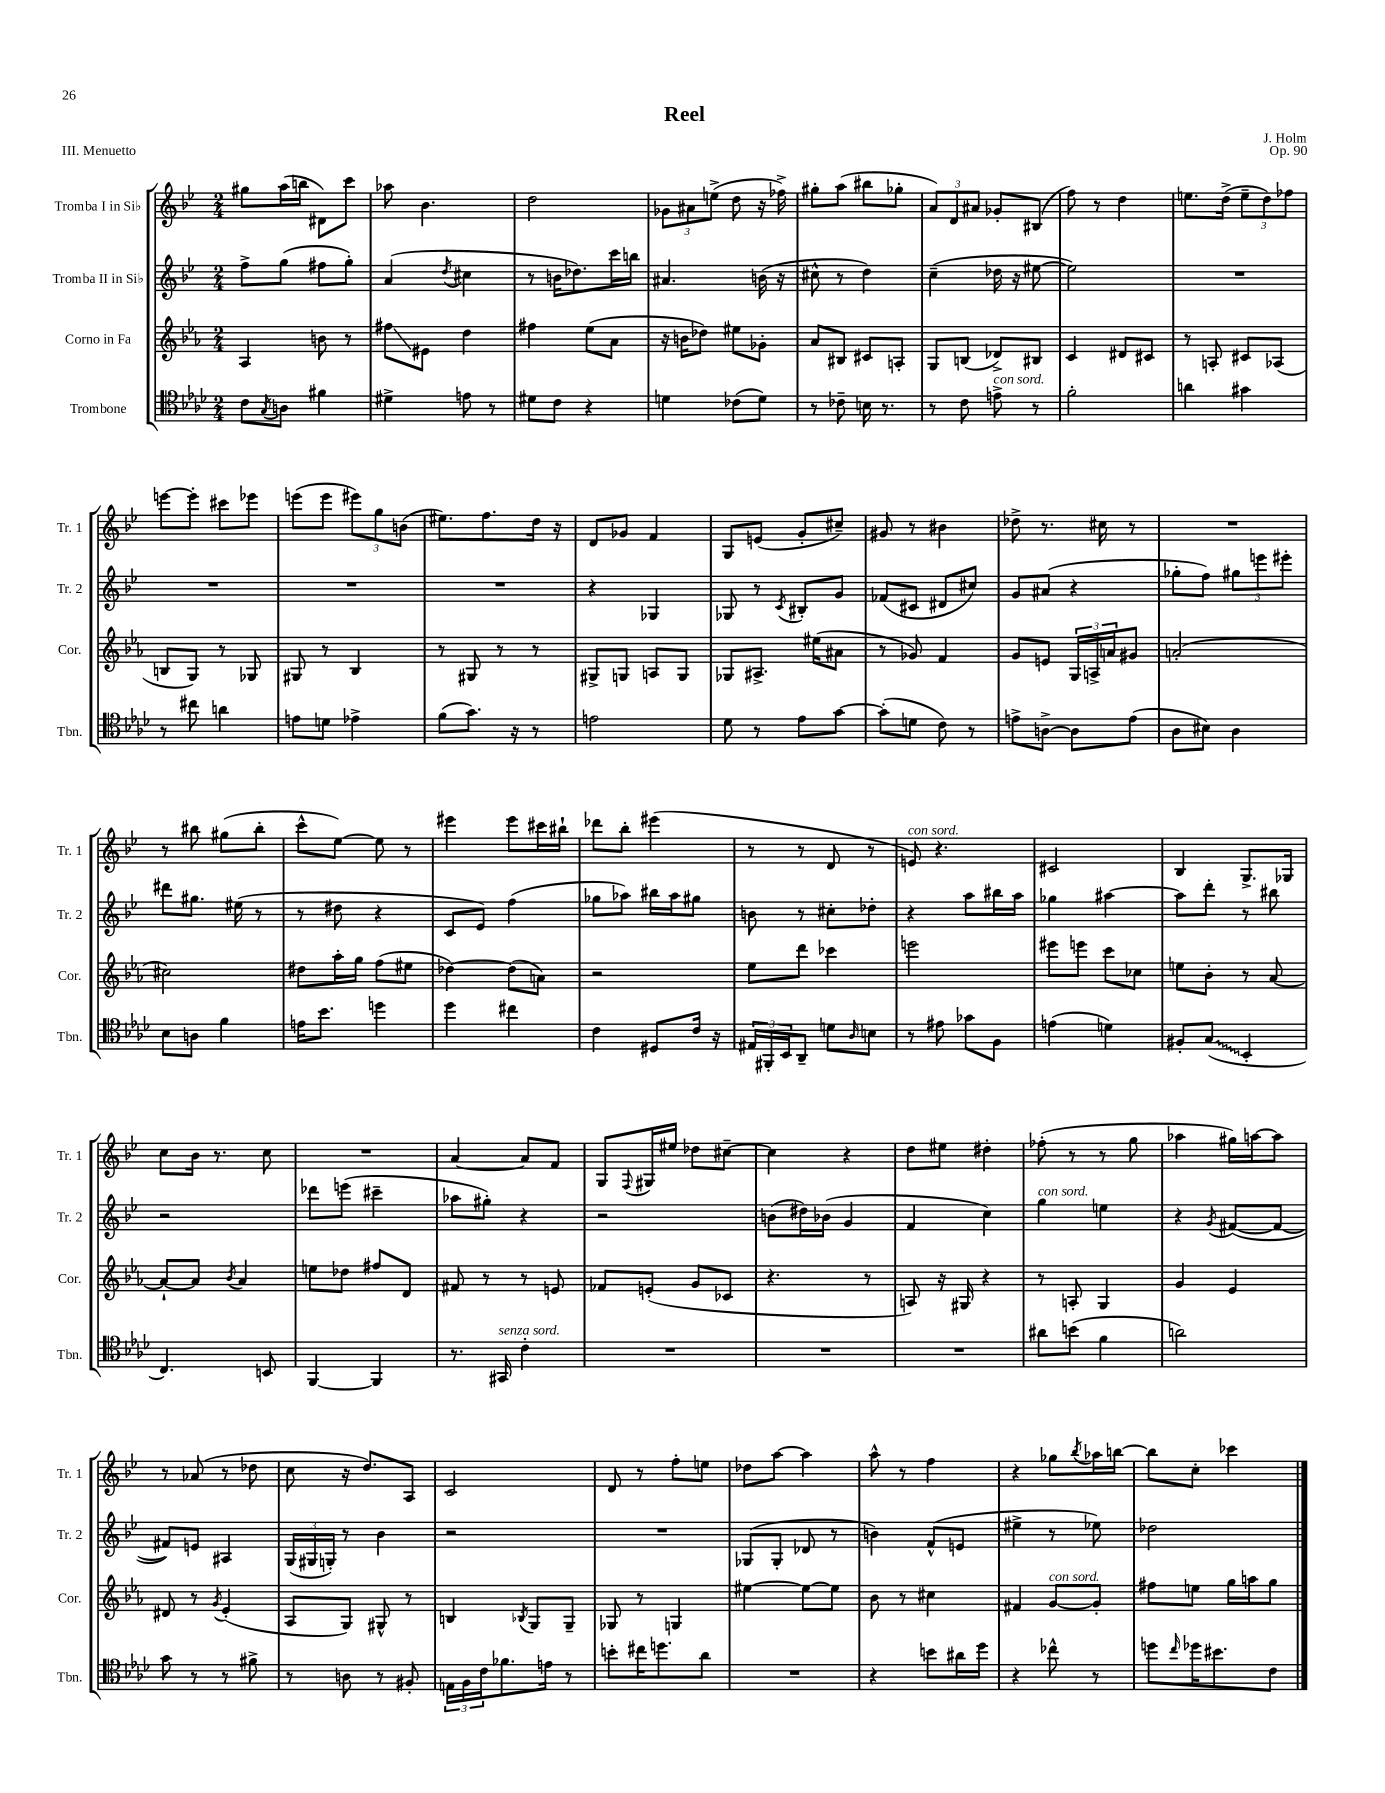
\header { title = "Reel" composer = "J. Holm" opus = "Op. 90" piece = "III. Menuetto" }
<<
\new StaffGroup <<
\new Staff = "s0" \with { instrumentName = "Tromba I in Sib" shortInstrumentName = "Tr. 1" } {
    \clef treble \key bes \major \numericTimeSignature \time 2/4
    gis''8 a''16( b''16 dis'8) c'''8 |
    aes''8 bes'4. |
    d''2 |
    \tuplet 3/2 { ges'8 ais'8 e''8->( } d''8 r16 fes''16->) |
    gis''8-. a''8( bis''8 ges''8-. |
    \tuplet 3/2 { a'8) d'8 ais'8 } ges'8-. bis8( |
    f''8) r8 d''4 |
    e''8. d''16->( \tuplet 3/2 { e''8-- d''8) fes''8 } |
    e'''8~ e'''8-. cis'''8 ees'''8 |
    e'''8( e'''8 \tuplet 3/2 { eis'''8) g''8 b'8( } |
    eis''8.) f''8. d''16 r16 |
    d'8 ges'8 f'4 |
    g8 e'8( g'8-. cis''8--) |
    gis'8 r8 bis'4 |
    des''8-> r8. cis''16 r8 |
    R2 |
    r8 bis''8 gis''8( bis''8-. |
    c'''8-^ ees''8~) ees''8 r8 |
    eis'''4 eis'''8 cis'''16 bis''16-! |
    des'''8 bes''8-. eis'''4( |
    r8 r8 d'8 r8 |
    e'8^\markup { \italic "con sord." }) r4. |
    cis'2 |
    bes4 g8.-> ges16 |
    c''8 bes'16 r8. c''8 |
    R2 |
    a'4~ a'8 f'8 |
    g8 \appoggiatura { f8 } gis16 eis''16 des''8 cis''8~-- |
    cis''4 r4 |
    d''8 eis''8 dis''4-. |
    fes''8-.( r8 r8 g''8 |
    aes''4 gis''16) a''16~ a''8 |
    r8 aes'8( r8 des''8 |
    c''8 r16 d''8.) a8 |
    c'2 |
    d'8 r8 f''8-. e''8 |
    des''8 a''8~ a''4 |
    a''8-^ r8 f''4 |
    r4 ges''8 \acciaccatura { bes''8 } aes''16 b''16~ |
    b''8 c''8-. ces'''4 \bar "|." |
}
\new Staff = "s1" \with { instrumentName = "Tromba II in Sib" shortInstrumentName = "Tr. 2" } {
    \clef treble \key bes \major \numericTimeSignature \time 2/4
    f''8-> g''8( fis''8 g''8-.) |
    a'4( \acciaccatura { d''8 } cis''4 |
    r8 b'16 des''8.) c'''16 b''16 |
    ais'4. b'16( r16 |
    cis''8-^ r8 d''4) |
    c''4--( des''16 r16 eis''8~ |
    eis''2) |
    R2 |
    R2 |
    R2 |
    R2 |
    r4 ges4 |
    ges8 r8 \acciaccatura { c'8 } bis8-. g'8 |
    fes'8( cis'8 dis'8 cis''8) |
    g'8 ais'8( r4 |
    ges''8-. f''8) \tuplet 3/2 { gis''8 e'''8 eis'''8-. } |
    dis'''8 gis''8. eis''16( r8 |
    r8 dis''8 r4 |
    c'8 ees'8) f''4( |
    ges''8 aes''8) bis''16 aes''16 gis''8 |
    b'8 r8 cis''8-. des''8-. |
    r4 a''8 bis''16 a''16 |
    ges''4 ais''4~ |
    ais''8 d'''8-. r8 bis''8 |
    r2 |
    des'''8 e'''8( cis'''4-- |
    aes''8 gis''8-.) r4 |
    r2 |
    b'8( dis''16) bes'16( g'4 |
    f'4 c''4) |
    g''4^\markup { \italic "con sord." } e''4 |
    r4 \acciaccatura { g'8 } fis'8~( fis'8~ |
    fis'8) e'8 ais4 |
    \tuplet 3/2 { g16( gis16 g16-.) } r8 bes'4 |
    r2 |
    R2 |
    ges8( ges8-. des'8 r8 |
    b'4) f'8-^( e'8 |
    eis''4-> r8 ees''8) |
    des''2 \bar "|." |
}
\new Staff = "s2" \with { instrumentName = "Corno in Fa" shortInstrumentName = "Cor." } {
    \clef treble \key ees \major \numericTimeSignature \time 2/4
    aes4 b'8 r8 |
    fis''8\glissando eis'8 d''4 |
    fis''4 ees''8( aes'8 |
    r16 b'16 des''8) eis''8 ges'8-. |
    aes'8 bis8 cis'8 a8-. |
    g8 b8( des'8->) bis8 |
    c'4 dis'8 cis'8 |
    r8 a8-. cis'8 aes8( |
    b8 g8) r8 ges8 |
    gis8 r8 bes4 |
    r8 gis8 r8 r8 |
    gis8-> g8 a8 g8 |
    ges8 ais8.-> eis''16( ais'8 |
    r8 ges'8) f'4 |
    g'8 e'8 \tuplet 3/2 { g16 a16-> a'16 } gis'8 |
    a'2-.( |
    cis''2) |
    dis''8 aes''16-. g''16 f''8( eis''8 |
    des''4~) des''8( a'8) |
    r2 |
    ees''8 d'''8 ces'''4 |
    e'''2 |
    eis'''8 e'''8 c'''8 ces''8 |
    e''8 bes'8-. r8 aes'8~ |
    aes'8~-! aes'8 \acciaccatura { bes'8 } aes'4 |
    e''8 des''8 fis''8 d'8 |
    fis'8 r8 r8 e'8 |
    fes'8 e'8-.( g'8 ces'8 |
    r4. r8 |
    a8) r16 gis16 r4 |
    r8 a8-. g4 |
    g'4 ees'4 |
    dis'8 r8 \acciaccatura { g'8 } ees'4-.( |
    aes8 g8) gis8-^ r8 |
    b4 \acciaccatura { bes8 } g8 g8-- |
    ges8 r8 g4 |
    eis''4~ eis''8~ eis''8 |
    bes'8 r8 cis''4 |
    fis'4 g'8~^\markup { \italic "con sord." } g'8-. |
    fis''8 e''8 g''16 a''16 g''8 \bar "|." |
}
\new Staff = "s3" \with { instrumentName = "Trombone" shortInstrumentName = "Tbn." } {
    \clef tenor \key aes \major \numericTimeSignature \time 2/4
    c'8 \acciaccatura { g8 } a8 fis'4 |
    dis'4-> e'8 r8 |
    dis'8 c'8 r4 |
    d'4 ces'8( d'8) |
    r8 ces'8-- b16 r8. |
    r8 c'8 e'8->^\markup { \italic "con sord." } r8 |
    f'2-. |
    a'4 gis'4 |
    r8 cis''8 a'4 |
    e'8 d'8 ees'4-> |
    f'8( g'8.) r16 r8 |
    e'2 |
    des'8 r8 ees'8 g'8~ |
    g'8-.( d'8 c'8) r8 |
    e'8-> a8~-> a8 e'8( |
    aes8 bis8) aes4 |
    bes8 a8 f'4 |
    e'16 bes'8. d''4 |
    des''4 cis''4 |
    c'4 dis8 c'16 r16 |
    \tuplet 3/2 { eis16 fis,16-. bes,16 } aes,8-- d'8 \grace { aes16 } b8 |
    r8 eis'8 ges'8 f8 |
    e'4( d'4) |
    fis8-. \once \override Glissando.style = #'zigzag g8\glissando( bes,4-. |
    c4.) b,8 |
    f,4~ f,4 |
    r8. gis,16^\markup { \italic "senza sord." } c'4-. |
    R2 |
    R2 |
    R2 |
    ais'8 b'8( f'4 |
    a'2) |
    g'8 r8 r8 fis'8-> |
    r8 a8 r8 fis8-. |
    \tuplet 3/2 { e16 f16 c'16 } fes'8. e'16 r8 |
    b'8-. cis''16 d''8. aes'8 |
    R2 |
    r4 b'8 ais'16 des''16 |
    r4 ces''8-^ r8 |
    d''8 \grace { c''16 } des''16 bis'8. c'8 \bar "|." |
}
>>
>>
\layout { \context { \Score \remove "Bar_number_engraver" } }
